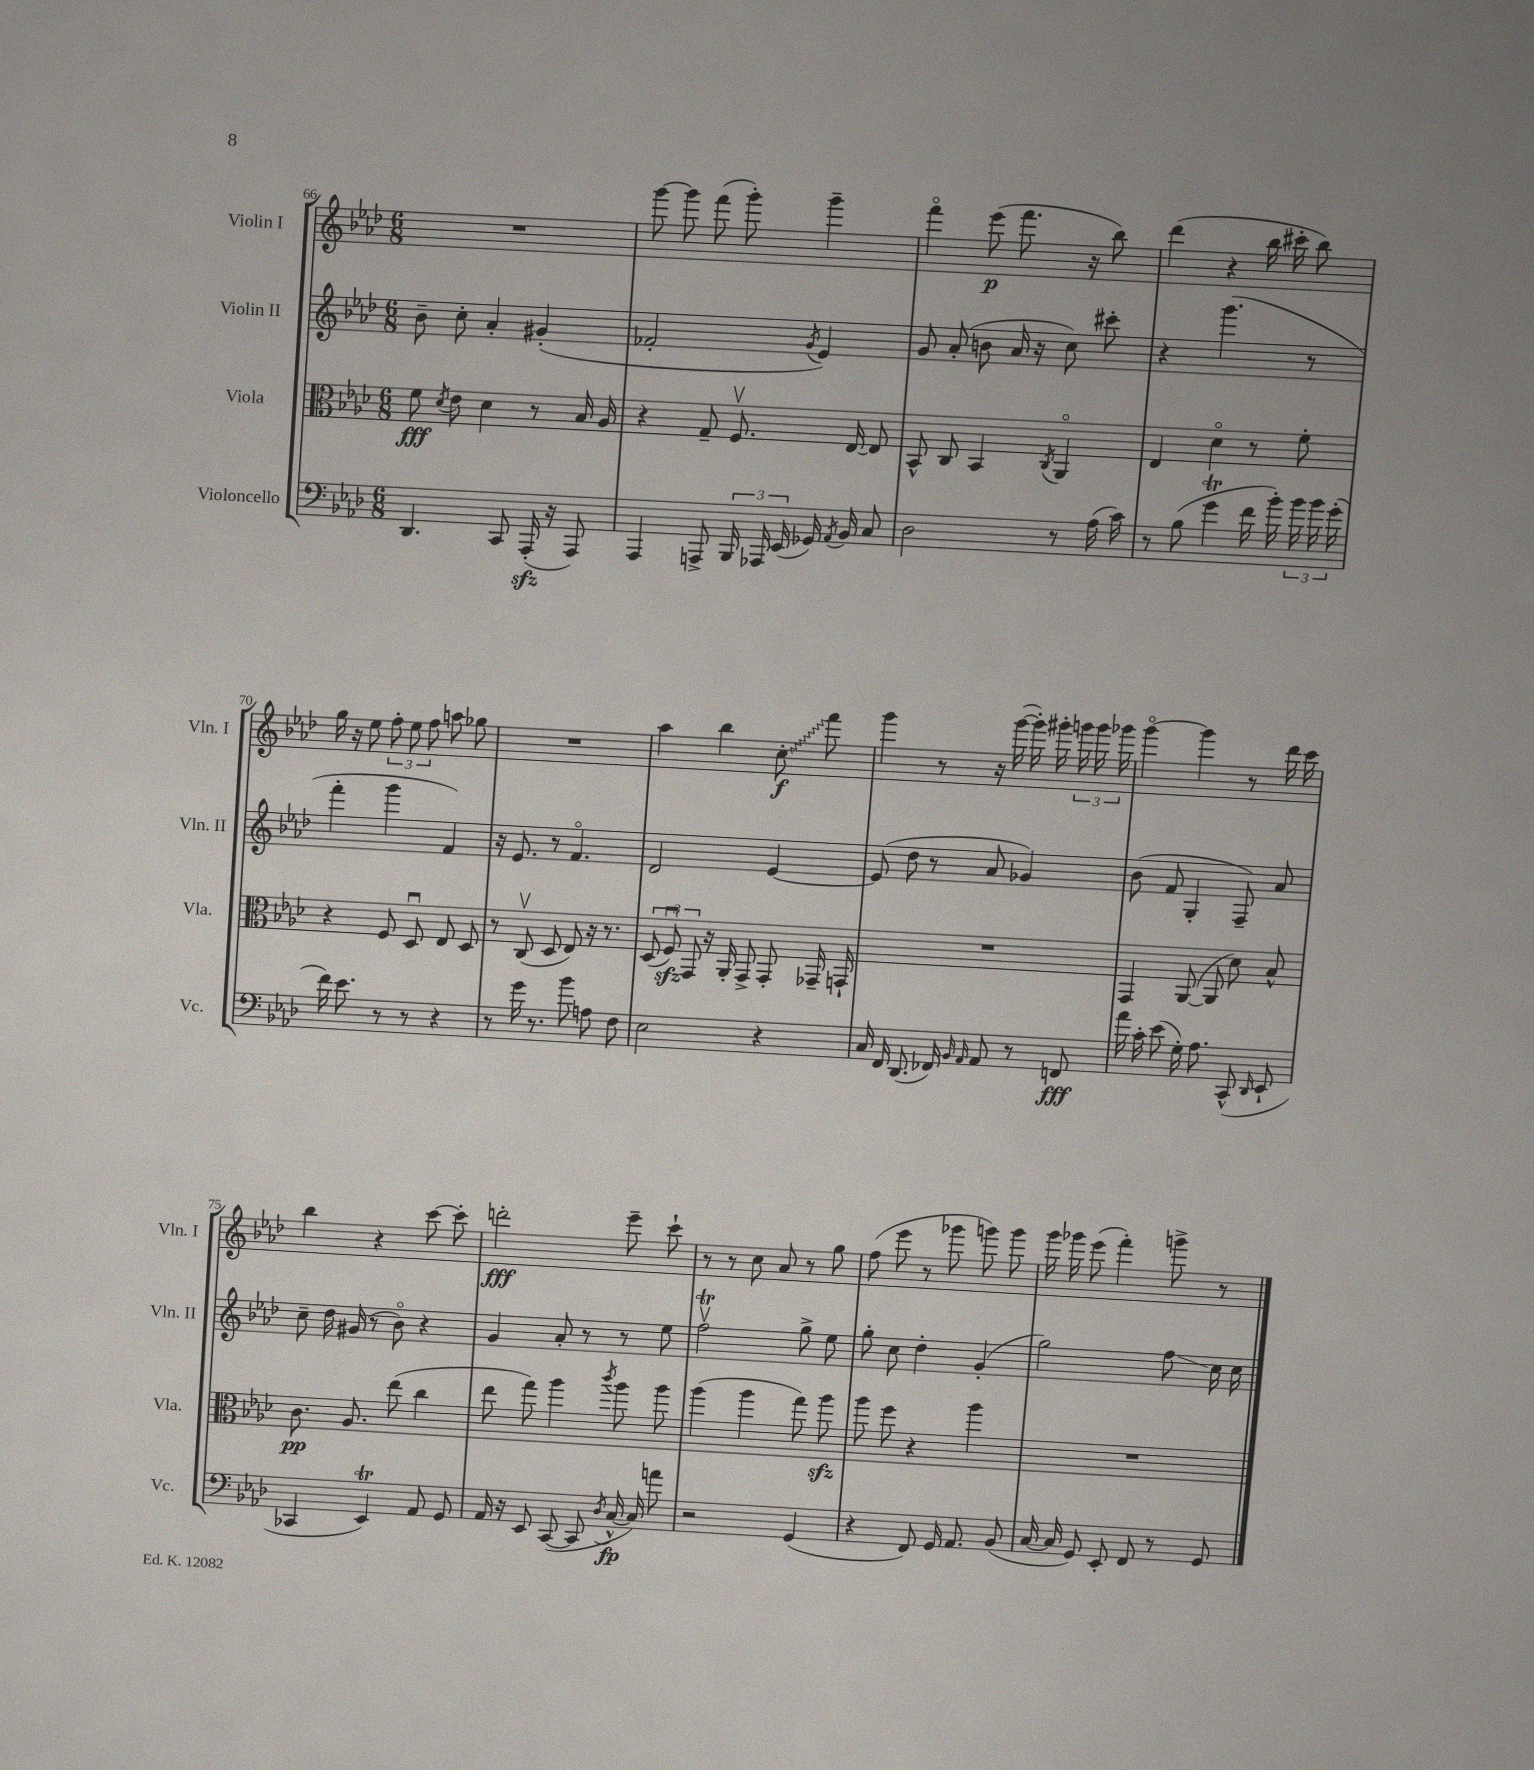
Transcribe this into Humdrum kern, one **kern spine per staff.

**kern	**kern	**kern	**kern
*staff4	*staff3	*staff2	*staff1
*clefF4	*clefC3	*clefG2	*clefG2
*k[b-e-a-d-]	*k[b-e-a-d-]	*k[b-e-a-d-]	*k[b-e-a-d-]
*M6/8	*M6/8	*M6/8	*M6/8
4.DD-	8f	8b-~	2.r
.	8qd-	.	.
.	8e-	8cc'	.
.	4d-	4a-'	.
8CC	.	.	.
(16AAA-'	8r	(4g#'	.
16r	.	.	.
8AAA-)	16B-	.	.
.	16A-	.	.
=	=	=	=
4AAA-	4r	2f-'	[8ggg
.	.	.	8ggg]
8AAA^	8G~	.	(8fff
24BBB-	8.Fv	.	8ggg')
24AAA-	.	.	.
(24EE-	.	.	.
.	.	8qg	.
16GG-)	.	4e-)	4ggg~
8qAA-	.	.	.
16BB-	[16E-	.	.
8C	8E-]	.	.
=	=	=	=
2D-	8BB-^^	8g	4fffo
.	8C	(8a-'	.
.	4BB-	8b	(8eee-
.	.	16a-	8.fff
.	.	16r	.
.	8qC	.	.
8r	4AA-o	8cc)	.
.	.	.	16r
(16A-	.	8ccc#'	8bb-)
16c)	.	.	.
=	=	=	=
8r	4E-	4r	(4ddd-
(8B-	.	.	.
4g	4d-o	(4.ggg	4r
16f	8r	.	16bb-
16b-')	.	.	16ccc#'
24b-	8f'	8r	8bb-)
24b-	.	.	.
(24g'	.	.	.
=	=	=	=
16f)	4r	4fff'	16gg
8.e-	.	.	16r
.	.	.	8ee-
8r	8F	4ggg	12ff'
.	.	.	12ee-
8r	8D-u	.	.
.	.	.	12ff
4r	8E-	4f)	8aa
.	8D-	.	8gg-
=	=	=	=
8r	8r	16r	2.r
.	.	8.e-	.
16g	(8Cv	.	.
8.r	.	.	.
.	8D-	8r	.
8b-	8E-)	4.fo	.
8A	16r	.	.
.	8.r	.	.
8F	.	.	.
=	=	=	=
2E-	(12D-	2d-	4aa-
.	12Fu)	.	.
.	12GG	.	.
.	16r	.	4bb-
.	16AA-'	.	.
.	8GG^	.	.
4r	8GG'	[4e-	8cc'
.	16GG-~	.	8fff
.	16GG`	.	.
=	=	=	=
16C	2.r	(8e-]	4ggg
16FF	.	.	.
(8.DD-	.	8dd-	.
.	.	8r	8r
16FF-)	.	.	.
16qqBB-	.	.	.
16qqAA-	.	.	.
8AA-	.	8a-	16r
.	.	.	([16ggg
8r	.	4g-)	16ggg'])
.	.	.	16ggg#'
8FF	.	.	24ggg
.	.	.	24ggg
.	.	.	24ggg-
=	=	=	=
16a-	4GG	(8b-	[4gggo
16c'	.	.	.
(8e-	.	8f	.
16G')	([8AA-	4G'	4ggg]
8.A-	.	.	.
.	8AA-]	.	.
(8CC^^	8d-)	8F~)	8r
16qqDD-	.	.	.
8EE-`	8B-^^	8a-	16ddd-
.	.	.	16ccc
=	=	=	=
4CC-	8.c	8cc~	4bb-
.	.	16dd-	.
.	8.A-	(16g#	.
4EE-)	.	8r	4r
.	(8ee-	8b-o)	.
8AA-	4cc	4r	[8ccc
8GG	.	.	8ccc']
=	=	=	=
16AA-	8ee-	4g	2ddd'
16r	.	.	.
8EE-	8gg)	.	.
([8CC	4aa-	8a-'	.
8CC]	.	8r	.
8qD-	8qccc	.	.
[16C^^	8aa-	8r	8eee-~
16C])	.	.	.
8a	8aa-	8ee-	8ccc`
=	=	=	=
2r	(4aa-	2ffv	8r
.	.	.	8r
.	4aa-	.	8cc
.	.	.	8a-
(4GG	8gg)	8gg^	8r
.	8aa-	8ee-	8gg
=	=	=	=
4r	8aa-	8gg'	(8ff
.	8ff	8cc	8eee-
8FF)	4r	4dd-'	8r
16GG	.	.	8ggg-
8.AA-	.	.	.
.	4aa-	(4g'	8ggg)
(8BB-	.	.	8ggg
=	=	=	=
[16C	2.r	2gg)	16ggg
16C]	.	.	16ggg-
8GG)	.	.	(8eee-
8EE-'	.	.	4fff')
8FF	.	.	.
8r	.	8ff	8ggg^
8GG	.	16cc	8r
.	.	16cc	.
==	==	==	==
*-	*-	*-	*-
